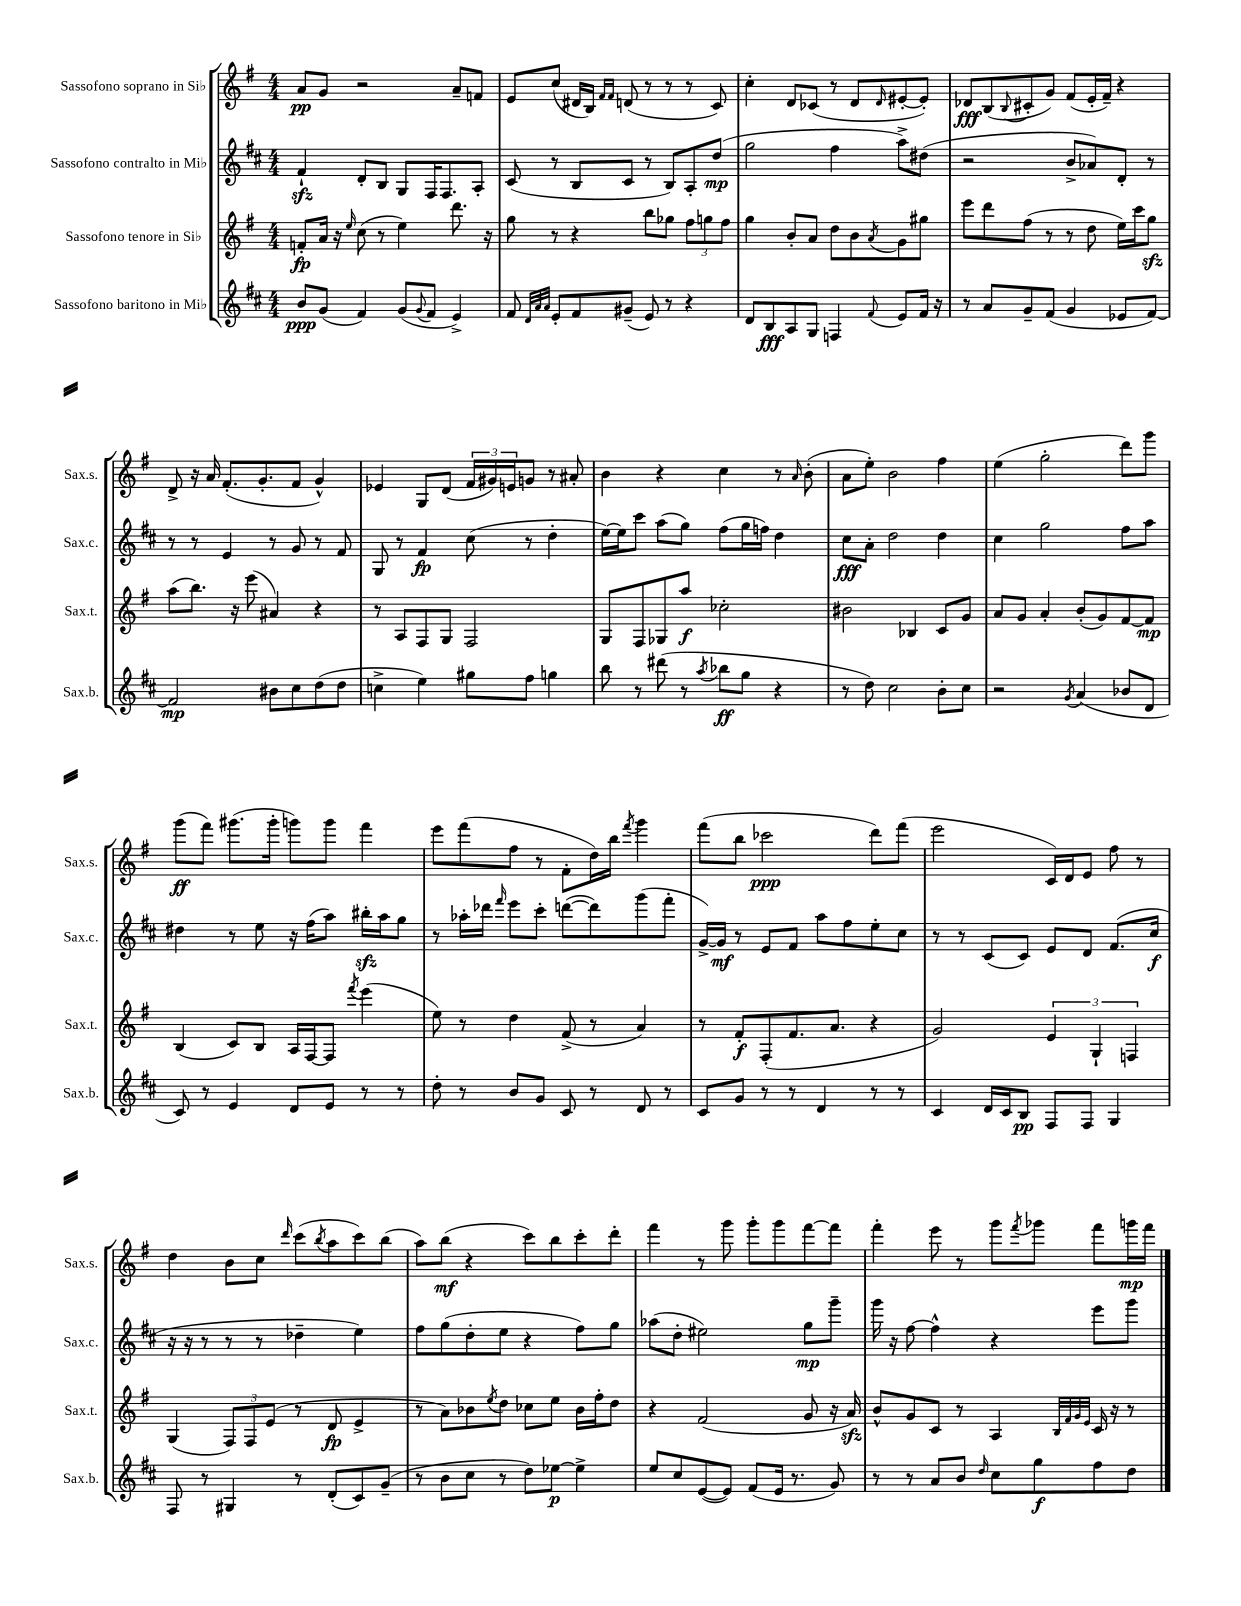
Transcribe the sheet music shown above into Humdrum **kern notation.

**kern	**kern	**kern	**kern
*staff4	*staff3	*staff2	*staff1
*clefG2	*clefG2	*clefG2	*clefG2
*k[f#c#]	*k[f#]	*k[f#c#]	*k[f#]
*M4/4	*M4/4	*M4/4	*M4/4
8b/L	8f'/L	4f#`/	8a/L
(8g/J	16a/Jk	.	8g/J
.	16r	.	.
.	16qqee/	.	.
4f#/)	(8cc\	8d'/L	2r
.	8r	8B/J	.
(8g/L	4ee\)	8G/L	.
8qqg/	.	.	.
8f#/J	.	16F#/K	.
.	.	8.F#/	.
4e^/)	8.ddd\	.	8a~/L
.	.	8A'/J	8f/J
.	16r	.	.
=	=	=	=
8f#/	8gg\	(8c#/	8e/L
32qqd/LLL	.	.	.
32qqa/	.	.	.
32qqa/JJJ	.	.	.
8e'/L	8r	8r	(8cc/J
8f#/	4r	8B/L	16d#/LL
.	.	.	16B/JJ)
.	.	.	16qqf#/LL
.	.	.	16qqf#/JJ
(8g#~/J	.	8c#/J	(8d/
8e/)	8bb\L	8r	8r
8r	8gg-\J	8B/L)	8r
4r	12ff#\L	8A'/	8r
.	12gg\	.	.
.	.	(8dd/J	8c/)
.	12ff#\J	.	.
=	=	=	=
8d/L	4gg\	2gg\	4cc'\
8B/	.	.	.
8A/	8b'/L	.	8d/L
8G/J	8a/J	.	(8c-/J
4F/	8dd\L	4ff#\	8r
.	8b\	.	8d/L
8qqf#/	8qa/	.	16qqd/
8e/L	8g\	8aa^\L)	[8e#'/
16f#/Jk	8gg#\J	(8dd#\J	8e#'/]J)
16r	.	.	.
=	=	=	=
8r	8eee\L	2r	8d-/L
8a/L	8ddd\	.	(8B/
.	.	.	8qqB/
8g~/	(8ff#\J	.	8c#'/
(8f#/J	8r	.	8g/J)
4g/	8r	8b^/L	(8f#/L
.	8dd\	8a-/)	16e'/L
.	.	.	16f#~/JJ)
8e-/L	16ee\LL)	8d'/J	4r
.	16ccc\J	.	.
[8f#/J)	8gg\J	8r	.
=	=	=	=
2f#/]	(8aa\L	8r	8d^/
.	8.bb\J)	8r	16r
.	.	.	16a/
.	.	4e/	(8.f#'/L
.	16r	.	.
.	(8eee\	.	.
.	.	.	8.g'/
8b#\L	4a#/)	8r	.
8cc#\	.	8g/	8f#/J
(8dd\	4r	8r	4g^^/)
8dd\J	.	8f#/	.
=	=	=	=
4cc^\	8r	8G/	4e-/
.	8A/L	8r	.
4ee\)	8F#/	4f#/	8G/L
.	8G/J	.	(8d/J
8gg#\L	2F#/	(8cc#\	24f#/LL
.	.	.	24g#/)
.	.	.	24e/J
8ff#\J	.	8r	8g/J
4gg\	.	4dd'\	8r
.	.	.	8a#'/
=	=	=	=
8bb\	8G/L	[16ee\LL)	4b\
.	.	16ee\]J	.
8r	8F#/	8ccc#\J	.
(8ddd#\	8G-/	(8aa\L	4r
8r	8aa/J	8gg\J)	.
8qaa/	.	.	.
8bb-\L	2cc-'\	(8ff#\L	4cc\
8gg\J	.	16gg\L	.
.	.	16ff\JJ)	.
4r	.	4dd\	8r
.	.	.	16qqa/
.	.	.	(8b'\
=	=	=	=
8r	2b#\	8cc#\L	8a\L
8dd\)	.	8a'\J	8ee'\J)
2cc#\	.	2dd\	2b\
.	4B-/	.	.
8b'\L	8c/L	4dd\	4ff#\
8cc#\J	8g/J	.	.
=	=	=	=
2r	8a/L	4cc#\	(4ee\
.	8g/J	.	.
.	4a'/	2gg\	2gg'\
8qg/	.	.	.
(4a/	(8b'/L	.	.
.	8g/)	.	.
8b-/L	[8f#/	8ff#\L	8ddd\L)
8d/J	8f#/]J	8aa\J	8ggg\J
=	=	=	=
8c#/)	(4B/	4dd#\	(8ggg\L
8r	.	.	8fff#\J)
4e/	8c/L)	8r	(8.ggg#\L
.	8B/J	8ee\	.
.	.	.	16ggg#'\Jk
8d/L	16A/LL	16r	8ggg\L)
.	[16F#/J	(16ff#\LK	.
8e/J	8F#/]J	8aa\J)	8ggg\J
.	8qfff#/	.	.
8r	(4eee\	16bb#'\LL	4fff#\
.	.	16aa\J	.
8r	.	8gg\J	.
=	=	=	=
8dd'\	8ee\)	8r	8eee\L
8r	8r	16aa-'\LL	(8fff#\
.	.	16ddd-\JJ	.
.	.	16qqfff#/	.
8b/L	4dd\	8eee\L	8ff#\J
8g/J	.	8ccc#'\J	8r
8c#/	(8f#^/	([8ddd\L	8f#'\L
8r	8r	8ddd\])	16dd\L)
.	.	.	16bb\JJ
.	.	.	8qfff#/
8d/	4a/)	(8ggg\	4ggg\
8r	.	8fff#'\J	.
=	=	=	=
8c#/L	8r	[16g^/LL)	(8fff#\L
.	.	16g/]JJ	.
8g/J	8f#'/L	8r	8bb\J
8r	(8F#'/	8e/L	2ccc-\
8r	8.f#/	8f#/J	.
4d/	.	8aa\L	.
.	8.a/J	.	.
.	.	8ff#\	.
8r	4r	8ee'\	8ddd\L)
8r	.	8cc#\J	(8fff#\J
=	=	=	=
4c#/	2g/)	8r	2eee\
.	.	8r	.
16d/LL	.	(8c#/L	.
16c#/J	.	.	.
8B/J	.	8c#/J)	.
8F#/L	6e/	8e/L	16c/LL)
.	.	.	16d/J
8F#/J	.	8d/J	8e/J
.	6G`/	.	.
4G/	.	(8.f#/L	8ff#\
.	6F/	.	.
.	.	.	8r
.	.	16cc#/Jk	.
=	=	=	=
8F#/	(4G/	16r	4dd\
.	.	16r	.
8r	.	8r	.
4G#/	12F#/L)	8r	8b\L
.	12F#/	.	.
.	.	8r	8cc\J
.	(12e/J	.	.
.	.	.	16qqddd/
8r	8r	4dd-~\	(8ccc\L
.	.	.	8qbb/
(8d'/L	8d/	.	8aa\
8c#/)	4e^/	4ee\)	8ccc\)
(8g~/J	.	.	(8bb\J
=	=	=	=
8r	8r	8ff#\L	8aa\L)
8b\L	8a\L)	(8gg\	(8bb\J
8cc#\J	8b-\	8dd'\	4r
.	8qee/	.	.
8r	8dd\J	8ee\J	.
8dd\L)	8cc-\L	4r	8ccc\L)
[8ee-\J	8ee\J	.	8bb\
4ee-^\]	16b-\LL	8ff#\L)	8ccc'\
.	16ff#'\J	.	.
.	8dd\J	8gg\J	8ddd'\J
=	=	=	=
8ee/L	4r	(8aa-\L	4fff#\
8cc#/	.	8dd'\J	.
([8e/	(2f#/	2ee#\)	8r
8e/]J)	.	.	8ggg\
(8f#/L	.	.	8ggg'\L
16e/Jk	.	.	8ggg\
8.r	.	.	.
.	8g/	8gg\L	[8fff#\
8g/)	16r	8ggg~\J	8fff#\]J
.	16a/)	.	.
=	=	=	=
8r	8b^^/L	16ggg\	4fff#'\
.	.	16r	.
8r	8g/	[8ff#\	.
8a/L	8c/J	4ff#^^\]	8eee\
8b/J	8r	.	8r
16qqdd/	.	.	.
8cc#\L	4A/	4r	8ggg\L
.	.	.	8qfff#/
8gg\	.	.	8ggg-\J
.	32qqB/LLL	.	.
.	32qqf#/	.	.
.	32qqg/	.	.
.	32qqe/JJJ	.	.
8ff#\	16c/	8eee\L	8fff#\L
.	16r	.	.
8dd\J	8r	8ggg\J	16ggg\L
.	.	.	16fff#\JJ
==	==	==	==
*-	*-	*-	*-
